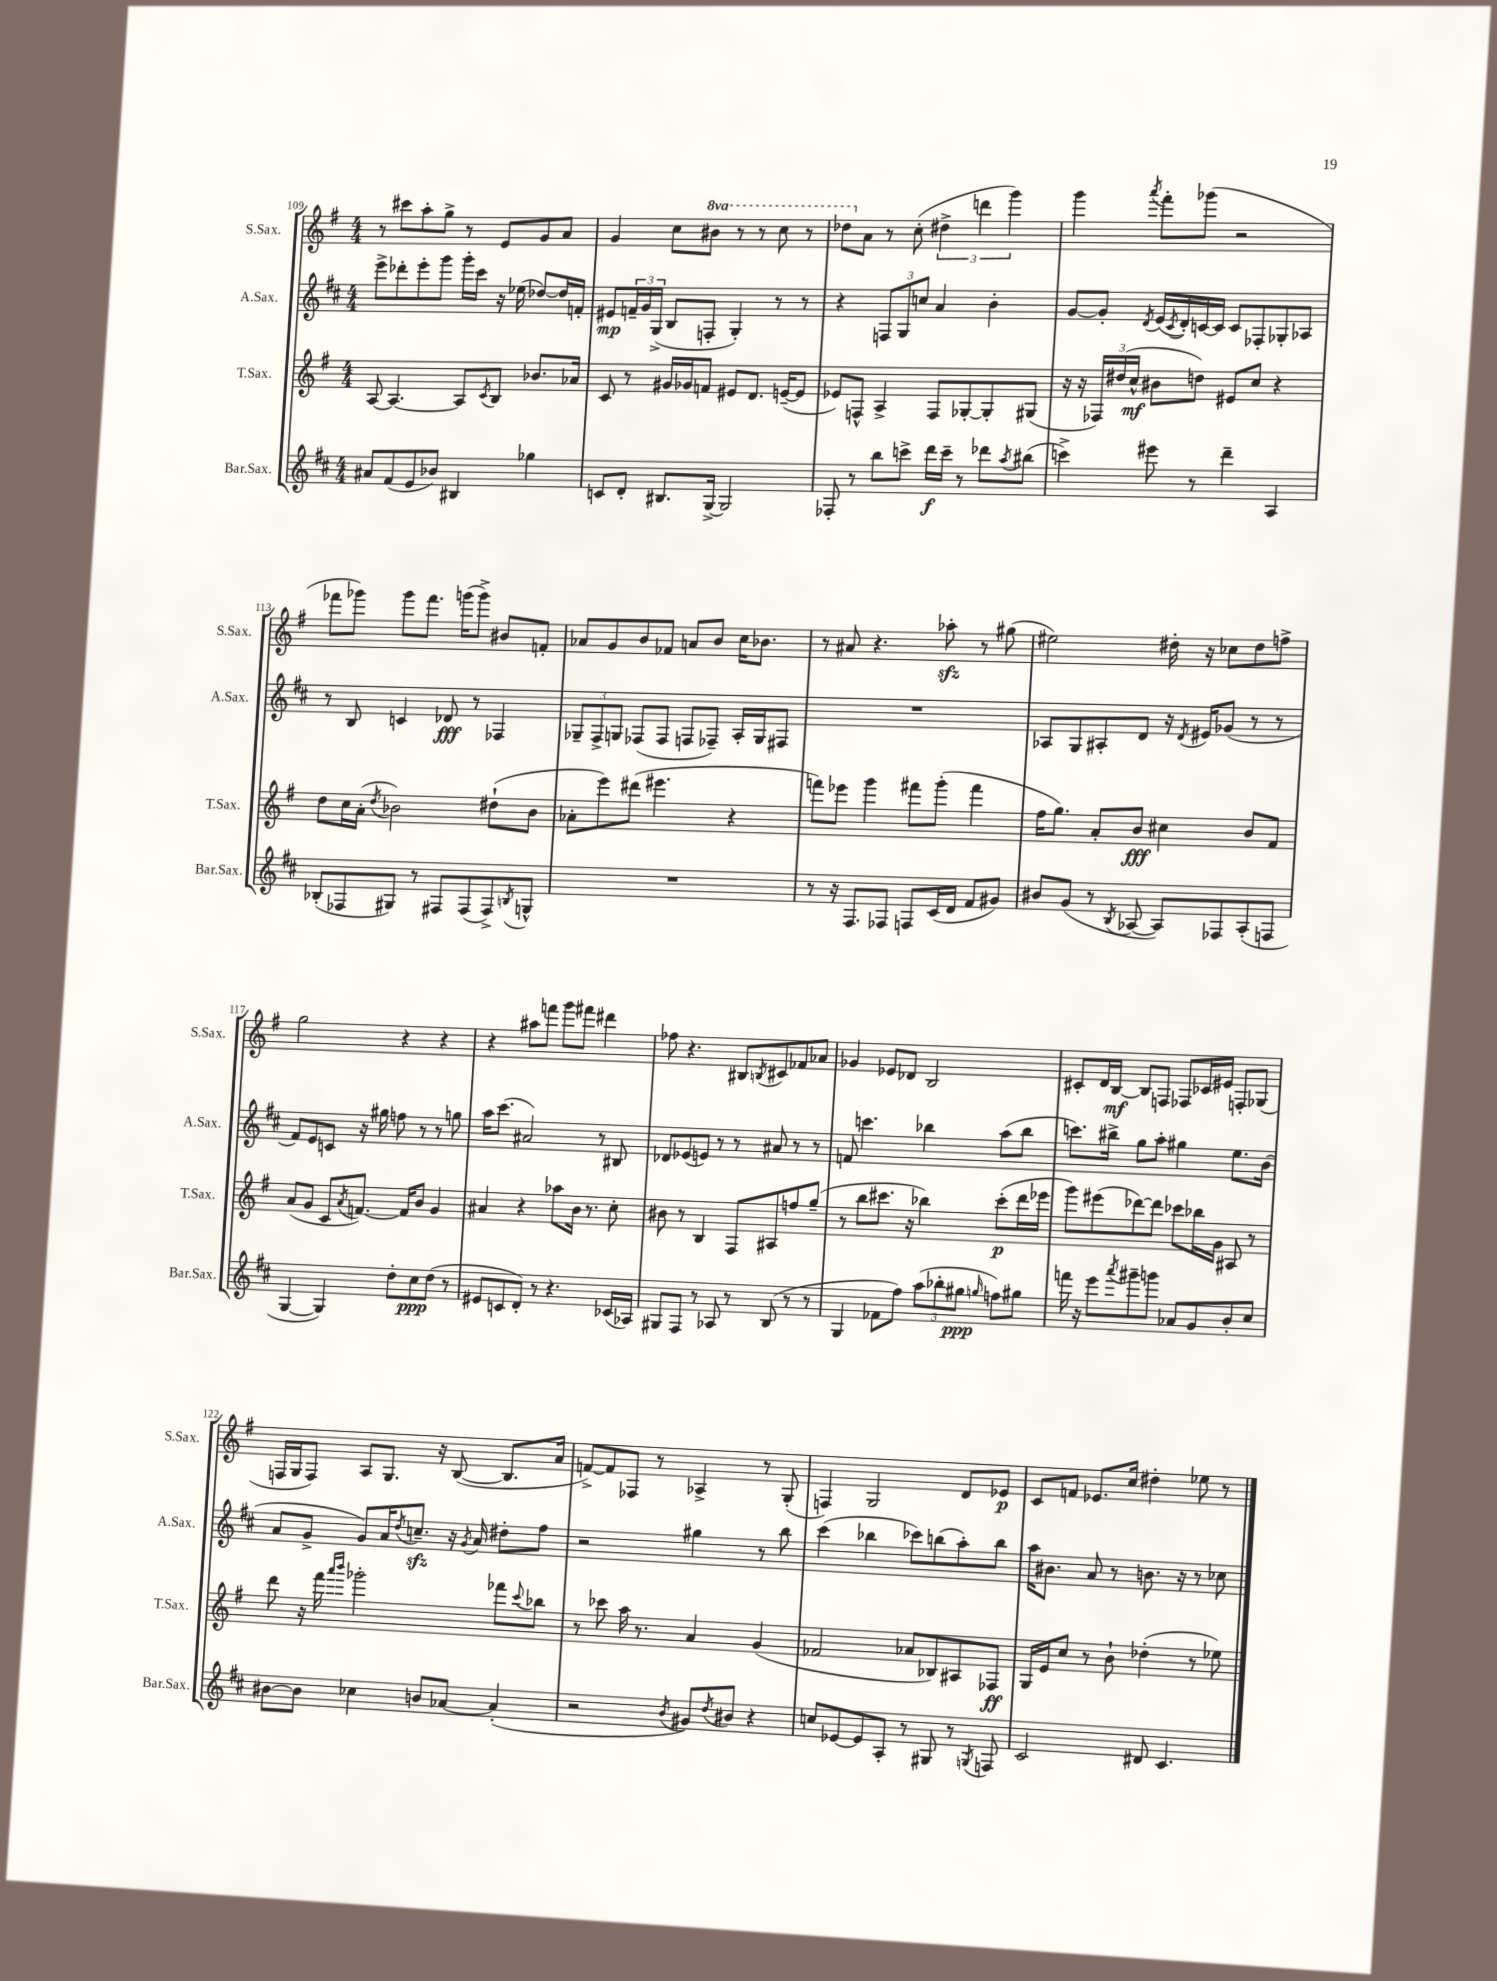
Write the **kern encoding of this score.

**kern	**dynam	**kern	**dynam	**kern	**dynam	**kern	**dynam
*part4	*part4	*part3	*part3	*part2	*part2	*part1	*part1
*staff4	*staff4	*staff3	*staff3	*staff2	*staff2	*staff1	*staff1
*I"Bar.Sax.	*	*I"T.Sax.	*	*I"A.Sax.	*	*I"S.Sax.	*
*I'Bar.Sax.	*	*I'T.Sax.	*	*I'A.Sax.	*	*I'S.Sax.	*
*clefG2	*	*clefG2	*	*clefG2	*	*clefG2	*
*k[f#c#]	*	*k[f#]	*	*k[f#c#]	*	*k[f#]	*
*M4/4	*	*M4/4	*	*M4/4	*	*M4/4	*
=109	=109	=109	=109	=109	=109	=109	=109
8a#X/L	.	[8A/	.	8eee^\L	.	8r	.
(8f#/	.	4.A/_	.	8ddd-X'\	.	8ccc#X\L	.
8e/	.	.	.	8eee'\	.	8aa'\	.
8b-X/J)	.	.	.	8ggg\J	.	8gg^\J	.
4B#X/	.	8A/L]	.	16ggg'\LL	.	8r	.
.	.	.	.	16ccc#\JJ	.	.	.
.	.	8qc/	.	.	.	.	.
.	.	8B/J	.	16r	.	8e/L	.
.	.	.	.	(16ee-X\	.	.	.
4gg-X\	.	8.b-X/L	.	[8dd-X/L)	.	8g/	.
.	.	.	.	16dd-/L]	.	8a/J	.
.	.	16a-X/Jk	.	16fn'/JJ	.	.	.
=110	=110	=110	=110	=110	=110	=110	=110
8cn/L	.	8c/	.	8e#X/L	mp	4g/	.
8d'/J	.	8r	.	24fn~/L	.	.	.
.	.	.	.	24g/	.	.	.
.	.	.	.	(24G^/JJ	.	.	.
8.B#X/L	.	16g#X/LL	.	8B/L	.	8cc\L	.
.	.	16g-X/J	.	.	.	.	.
*	*	*	*	*	*	*8va	*
.	.	8fn/J	.	8Fn'/J	.	8bb#X\J	.
[16G^/Jk	.	.	.	.	.	.	.
2G/]	.	8e#X/L	.	4G'/)	.	8r	.
.	.	8.d/J	.	.	.	8r	.
.	.	.	.	8r	.	8ccc\	.
.	.	([16en~/KL	.	.	.	.	.
.	.	8e/J]	.	8r	.	8r	.
=111	=111	=111	=111	=111	=111	=111	=111
8F-X'/	.	8e-X/L)	.	4r	.	8ddd-X\L	.
*	*	*	*	*	*	*X8va	*
8r	.	8Fn^^/J	.	.	.	8a\J	.
8bb\L	.	4A^/	.	12Fn/L	.	8r	.
.	.	.	.	12G/	.	.	.
8cccn^\J	.	.	.	.	.	(8cc'\	.
.	.	.	.	12ccn/J	.	.	.
16ddd\LL	f	8F/L	.	4a/	.	6dd#X^\	.
16ccc~\JJ	.	.	.	.	.	.	.
8r	.	[8G-X'/	.	.	.	.	.
.	.	.	.	.	.	6dddn\	.
8ddd-X\L	.	8G-'/]	.	4b'\	.	.	.
.	.	.	.	.	.	6ggg\)	.
8qaa/	.	.	.	.	.	.	.
(8bb#X\J	.	(8G#X/J	.	.	.	.	.
=112	=112	=112	=112	=112	=112	=112	=112
4cccn^\)	.	16r	.	[8g/L	.	4ggg\	.
.	.	16r	.	.	.	.	.
.	.	24F-X/LL)	.	8g'/J]	.	.	.
.	.	(24dd#X/	.	.	.	.	.
.	.	24cc^^/JJ	mf	.	.	.	.
.	.	.	.	8qd/	.	8qaaa/	.
8eee#X\	.	8b#X\L	.	(16e/LL	.	8fff#'\L	.
.	.	.	.	8qc#/	.	.	.
.	.	.	.	16d'/)	.	.	.
8r	.	8ddn\J)	.	[16cn/	.	(8ggg-X\J	.
.	.	.	.	16c/JJ]	.	.	.
4ddd~\	.	8e#X/L	.	8c/L	.	2r	.
.	.	8cc/J	.	8F-X'/	.	.	.
4A/	.	4r	.	8G-X'/	.	.	.
.	.	.	.	8A-X/J	.	.	.
!!LO:LB:g=z
=113	=113	=113	=113	=113	=113	=113	=113
(8B-X'/L	.	8dd\L	.	8r	.	8fff-X\L	.
8F-X/	.	16cc\L	.	8B/	.	8ggg-X\J)	.
.	.	(16a'\JJ	.	.	.	.	.
.	.	8qdd/	.	.	.	.	.
8G#X/J)	.	2b-X\)	.	4cn/	.	8ggg-\L	.
8r	.	.	.	.	.	8.fff-\J	.
8F#X/L	.	.	.	8d-X/	fff	.	.
.	.	.	.	.	.	(16gggn\KL	.
(8F#/	.	.	.	8r	.	8ggg^\J)	.
8F#^/)	.	(8dd#X`\L	.	4F-X/	.	8b#X/L	.
8qBn/	.	.	.	.	.	.	.
8Gn^^/J	.	8b-\J	.	.	.	8fn'/J	.
=114	=114	=114	=114	=114	=114	=114	=114
1r	.	8a-X'\L	.	12G-X~/L	.	8a-X/L	.
.	.	.	.	12F#^/	.	.	.
.	.	8eee\)	.	.	.	8g/	.
.	.	.	.	12Gn/J	.	.	.
.	.	(8ddd#X\J	.	(8F-X/L	.	8b/	.
.	.	4.eee#X\	.	8F-/J	.	8f-X/J	.
.	.	.	.	8Fn/L	.	8an/L	.
.	.	.	.	8F-X~/J)	.	8b/J	.
.	.	4r	.	16A'/LL	.	16cc\KL	.
.	.	.	.	16G/J	.	8.b-X\J	.
.	.	.	.	8F#X/J	.	.	.
=115	=115	=115	=115	=115	=115	=115	=115
8r	.	8fffn\L)	.	1r	.	8r	.
16r	.	8eee-X\J	.	.	.	8a#X/	.
8.F#/L	.	.	.	.	.	.	.
.	.	4ggg\	.	.	.	4.r	.
8F-X/J	.	.	.	.	.	.	.
8Fn/L	.	8fff#X\L	.	.	.	.	.
(16c#/L	.	(8ggg'\J	.	.	.	8aa-Xzz'\	.
16d/JJ	.	.	.	.	.	.	.
8f#/L	.	4fff#\	.	.	.	8r	.
8g#X/J)	.	.	.	.	.	(8gg#X\	.
=116	=116	=116	=116	=116	=116	=116	=116
8b#X/L	.	16ff#\KL	.	8A-X/L	.	2ee#X\)	.
.	.	8.gg\J)	.	.	.	.	.
(8g/J	.	.	.	8G/	.	.	.
8r	.	8a'/L	.	8A#X'/	.	.	.
8qB/	.	.	.	.	.	.	.
[8A-X/	.	8b/J	fff	8d/J	.	.	.
8A-/L])	.	4cc#X\	.	16r	.	16dd#X'\	.
.	.	.	.	8qd/	.	.	.
.	.	.	.	16e#X/KL	.	16r	.
8F-X/	.	.	.	(8g-X/J	.	8cc-X\L	.
(8A-'/	.	8b/L	.	8r	.	8dd#\	.
8Fn/J	.	8f#/J	.	8r	.	8ffn^\J	.
!!LO:LB:g=z
=117	=117	=117	=117	=117	=117	=117	=117
[4G/	.	(8a/L	.	8f#/L)	.	2gg\	.
.	.	8g/J	.	8e/	.	.	.
4G/])	.	8c/L	.	8cn/J	.	.	.
.	.	8qa/	.	.	.	.	.
.	.	[8.fn/J)	.	16r	.	.	.
.	.	.	.	16gg#X\	.	.	.
8dd'\L	.	.	.	8ffn\	.	4r	.
.	.	16f/KL]	.	.	.	.	.
8cc#\	ppp	8b/J	.	8r	.	.	.
(8dd\J	.	4g/	.	8r	.	4r	.
8r	.	.	.	8ggn\	.	.	.
=118	=118	=118	=118	=118	=118	=118	=118
8e#X/L	.	4a#X/	.	16aa\KL	.	4r	.
.	.	.	.	(8.ccc#\J	.	.	.
8cn/	.	.	.	.	.	.	.
8d'/J)	.	4r	.	2a#X/)	.	8aa#X\L	.
8r	.	.	.	.	.	8fffn\J	.
4.r	.	8aa-X\L	.	.	.	8ggg\L	.
.	.	16b\Jk	.	.	.	8fff#X\J	.
.	.	8.r	.	.	.	.	.
.	.	.	.	8r	.	4ddd#X\	.
(16c-X/LL	.	8cc'\	.	8B#X/	.	.	.
16A-X/JJ)	.	.	.	.	.	.	.
=119	=119	=119	=119	=119	=119	=119	=119
8G#X/L	.	8b#X\	.	8d-X/L	.	8ff-X\	.
8F#/J	.	8r	.	(8e-X/	.	4.r	.
8r	.	4B/	.	8en/J)	.	.	.
8A-X/	.	.	.	8r	.	.	.
8r	.	8F#/L	.	8r	.	8B#X/L	.
.	.	.	.	.	.	8qBn/	.
(8B/	.	8A#X/	.	8a#X/	.	8c#X/	.
8r	.	8ffn/	.	8r	.	8f-X/	.
8r	.	(8gg~/J	.	8r	.	8a-X/J	.
=120	=120	=120	=120	=120	=120	=120	=120
4G/	.	8r	.	8fn/	.	4g-X/	.
.	.	8bb\L	.	4.cccn\	.	.	.
8f-X\L	.	8.ccc#X\J	.	.	.	8e-X/L	.
8ff#\J)	.	.	.	.	.	8d-X/J	.
.	.	16r	.	.	.	.	.
(12aa\L	.	4bb-X\)	.	4bb-X\	.	2B/	.
12bb-X'\	.	.	.	.	.	.	.
12gg#X\J	ppp	.	.	.	.	.	.
16qqggn/	.	.	.	.	.	.	.
8ffn\L)	.	(8ccc#'\L	p	(8aa\L	.	.	.
8gg#X\J	.	16ddd\L	.	8bb-\J	.	.	.
.	.	16eee-X\JJ	.	.	.	.	.
=121	=121	=121	=121	=121	=121	=121	=121
16fffn\	.	8ggg\L)	.	8.cccn\L)	.	8c#X'/L	.
16r	.	.	.	.	.	.	.
8eee\L	.	(8eee#X\	.	.	.	16d/L	.
.	.	.	.	16bb#X^\Jk	.	[16B/JJ	mf
8qaaa/	.	.	.	.	.	.	.
8ggg#X~\	.	[8ddd-X\)	.	8gg\L	.	8B/L]	.
8gggn\J	.	8ddd-\J]	.	8aa'\J	.	8Fn/J	.
8a-X/L	.	8ccc-X\L	.	4gg#X\	.	8F-X/L	.
8g/	.	16bb-X\L	.	.	.	16c-X/L	.
.	.	16g\JJ	.	.	.	16e#X/JJ	.
8b'/	.	8A#X/	.	8.ee\L	.	8Fn'/L	.
8cc#/J	.	8r	.	.	.	(8G-X/J	.
.	.	.	.	(16b\Jk	.	.	.
!!LO:LB:g=z
=122	=122	=122	=122	=122	=122	=122	=122
[8b#X\L	.	8ddd\	.	8a/L	.	16Fn/LL	.
.	.	.	.	.	.	16G/J	.
8b#\J]	.	16r	.	8g^/J	.	8F/J)	.
.	.	16fff#\	.	.	.	.	.
.	.	16qqaaa/LL	.	.	.	.	.
.	.	16qqbbb/JJ	.	.	.	.	.
4cc-X\	.	2ggg-X'\	.	8g/L)	.	8A/L	.
.	.	.	.	16a/K	.	8.G/J	.
.	.	.	.	8qdd/	.	.	.
.	.	.	.	8.ccnzz~/J	.	.	.
8bn/L	.	.	.	.	.	.	.
.	.	.	.	.	.	16r	.
[8a-X/J	.	.	.	16r	.	([8B/	.
.	.	.	.	8qg/	.	.	.
.	.	.	.	16a/	.	.	.
(4a-'/]	.	8fff-X\L	.	8dd#X'\L	.	8.B/L]	.
.	.	8qqccc/	.	.	.	.	.
.	.	8bb-X\J	.	8ff#\J	.	.	.
.	.	.	.	.	.	16a/Jk	.
=123	=123	=123	=123	=123	=123	=123	=123
2r	.	8r	.	2r	.	[8fn^/L)	.
.	.	8ccc-X\	.	.	.	8f/]	.
.	.	16aa\	.	.	.	8F-X/J	.
.	.	8.r	.	.	.	.	.
.	.	.	.	.	.	8r	.
8qb/	.	.	.	.	.	.	.
8g#X/L)	.	4a/	.	4gg#X\	.	4A-X^/	.
8qdd/	.	.	.	.	.	.	.
8b#X/J	.	.	.	.	.	.	.
4r	.	(4g/	.	8r	.	8r	.
.	.	.	.	8bb\	.	(8G'/	.
=124	=124	=124	=124	=124	=124	=124	=124
8ccn/L	.	2f-X/	.	(4ccc#\	.	4Fn/)	.
[8e-X/	.	.	.	.	.	.	.
8e-/]	.	.	.	4bb-X\	.	2G/	.
8A'/J	.	.	.	.	.	.	.
8r	.	8a-X/L	.	8ccc-X\L)	.	.	.
8G#X/	.	8B-X/)	.	(8bbn\	.	.	.
8r	.	8A#X/	.	8aa'\)	.	8d/L	.
8qGn/	.	.	.	.	.	.	.
8Fn/	.	8F-X/J	ff	8bb\J	.	8e-X/J	p
=125	=125	=125	=125	=125	=125	=125	=125
2c#/	.	16G/LL	.	16aa\KL	.	8c/L	.
.	.	16e/J	.	8.b#X\J	.	.	.
.	.	8cc/J	.	.	.	8fn/J	.
.	.	8r	.	8a/	.	8.e-X/L	.
.	.	8b`\	.	8r	.	.	.
.	.	.	.	.	.	16cc/Jk	.
8d#X/	.	(4dd-X'\	.	8.bn\	.	4dd#X'\	.
4.c#/	.	.	.	.	.	.	.
.	.	.	.	16r	.	.	.
.	.	8r	.	8r	.	8ee-X\	.
.	.	8ee-X\)	.	8cc-X\	.	8r	.
==	==	==	==	==	==	==	==
*-	*-	*-	*-	*-	*-	*-	*-
